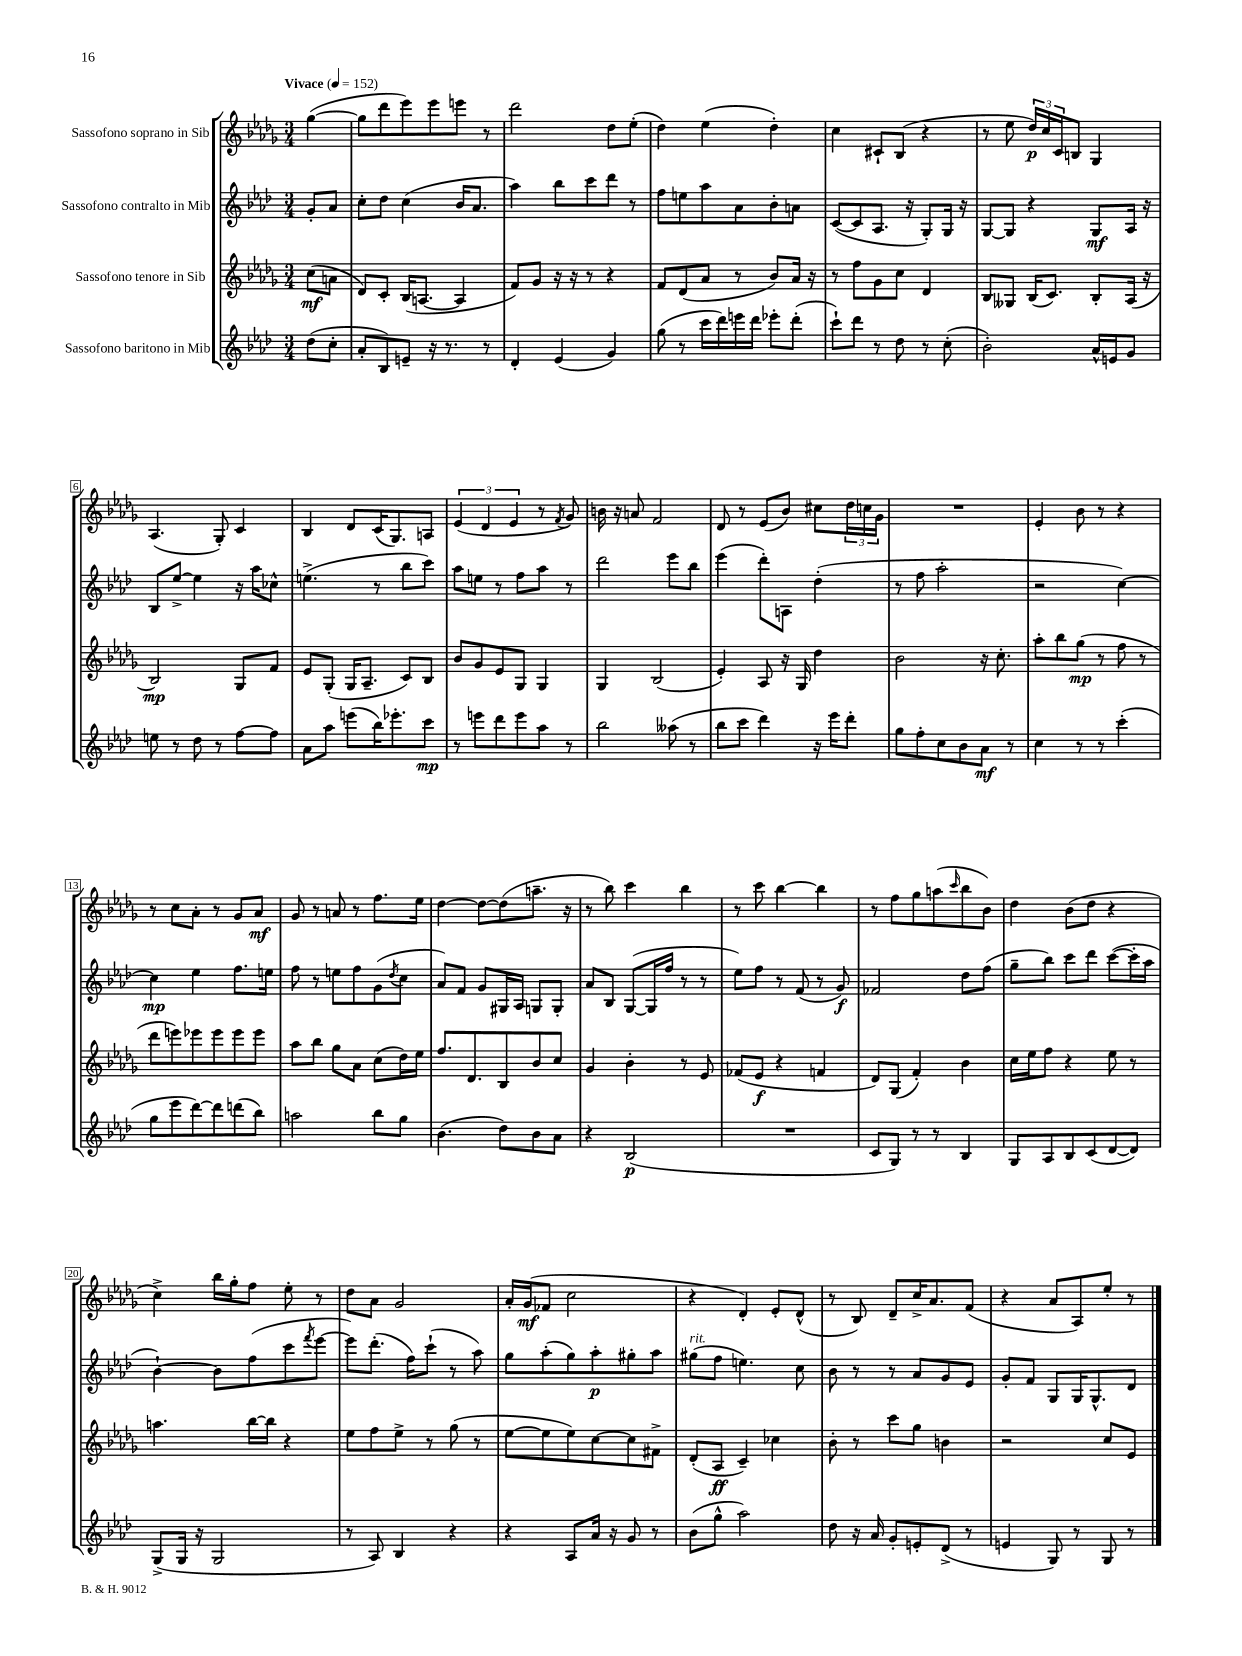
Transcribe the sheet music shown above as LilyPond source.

<<
\new StaffGroup <<
\new Staff = "s0" \with { instrumentName = "Sassofono soprano in Sib" } {
    \clef treble \key des \major \numericTimeSignature \time 3/4 \partial 4 \tempo "Vivace" 4 = 152
    ges''4~( |
    ges''8 des'''8 ees'''8) ees'''8 e'''8 r8 |
    des'''2 des''8 ees''8-.( |
    des''4) ees''4( des''4-.) |
    c''4 cis'8-! bes8( r4 |
    r8 ees''8 \tuplet 3/2 { des''16\p) c''16 c'16 } b8 ges4 |
    aes4.( ges8-.) c'4 |
    bes4 des'8 c'16( ges8.) a8 |
    \tuplet 3/2 { ees'4( des'4 ees'4 } r8 \acciaccatura { f'8 } ges'8) |
    b'16 r16 a'8 f'2 |
    des'8 r8 ees'8( bes'8) cis''8 \tuplet 3/2 { des''16 c''16 ges'16 } |
    R2. |
    ees'4-. bes'8 r8 r4 |
    r8 c''8 aes'8-. r8 ges'8 aes'8\mf |
    ges'8 r8 a'8 r8 f''8. ees''16 |
    des''4~ des''8~ des''8( a''8.-- r16 |
    r8 bes''8) c'''4 bes''4 |
    r8 c'''8 bes''4~ bes''4 |
    r8 f''8 ges''8 a''8( \grace { c'''16 } bes''8 bes'8) |
    des''4 bes'8( des''8 r4 |
    c''4->) bes''16 ges''16-. f''8 ees''8-. r8 |
    des''8 aes'8 ges'2 |
    aes'16-. ges'16\mf( fes'8 c''2 |
    r4 des'4-.) ees'8-. des'8-^( |
    r8 bes8) des'8-- c''16-> aes'8. f'8( |
    r4 aes'8 aes8) ees''8-. r8 \bar "|." |
}
\new Staff = "s1" \with { instrumentName = "Sassofono contralto in Mib" } {
    \clef treble \key aes \major \numericTimeSignature \time 3/4 \partial 4
    g'8-. aes'8 |
    c''8-. des''8 c''4( bes'16 aes'8. |
    aes''4) bes''8 c'''8 des'''8 r8 |
    f''8 e''8 aes''8 aes'8 bes'8-. a'8 |
    c'8~( c'8 aes8. r16 g8-.) g16 r16 |
    g8~ g8 r4 g8\mf aes16 r16 |
    bes8 ees''8~-> ees''4 r16 aes''16 ces''8-^ |
    e''4.->( r8 bes''8 c'''8) |
    aes''8 e''8 r8 f''8 aes''8 r8 |
    des'''2 ees'''8 bes''8 |
    ees'''4( des'''8-.) a8 des''4-.( |
    r8 f''8 aes''2-. |
    r2 c''4~) |
    c''4\mp ees''4 f''8. e''16 |
    f''8 r8 e''8 f''8 g'8( \acciaccatura { des''8 } c''8 |
    aes'8) f'8 g'8 gis16 aes16 g8 g8-. |
    aes'8 bes8 g8~( g16 f''16 r8 r8 |
    ees''8) f''8 r8 f'8( r8 g'8\f) |
    fes'2 des''8 f''8( |
    g''8-- bes''8) c'''8 des'''8 c'''8~( c'''16-. aes''16 |
    bes'4~-!) bes'8 f''8( c'''8 \acciaccatura { f'''8 } ees'''8~ |
    ees'''8) des'''8.-.( f''16) c'''8-!( r8 aes''8) |
    g''8 aes''8-.( g''8) aes''8-.\p gis''8-. aes''8 |
    gis''8^\markup { \italic "rit." }( f''8 e''4.) c''8 |
    bes'8 r8 r8 aes'8 g'8 ees'8 |
    g'8-. f'8 g8 g16 g8.-^ des'8 \bar "|." |
}
\new Staff = "s2" \with { instrumentName = "Sassofono tenore in Sib" } {
    \clef treble \key des \major \numericTimeSignature \time 3/4 \partial 4
    c''8\mf( a'8 |
    des'8) c'8-. bes16( a8.~ a4 |
    f'8) ges'8 r16 r16 r8 r4 |
    f'8 des'8( aes'8 r8 bes'8) aes'16 r16 |
    r8 f''8 ges'8 c''8 des'4 |
    bes8 geses8 bes16( c'8.) bes8-. aes16( r16 |
    bes2\mp) ges8 f'8 |
    ees'8 ges8-.( ges16 aes8.-- c'8) bes8 |
    bes'8 ges'8 ees'8 ges8 ges4 |
    ges4 bes2( |
    ees'4-.) aes8 r16 ges16 des''4 |
    bes'2 r16 c''8.-. |
    aes''8-. bes''8 ges''8\mp( r8 f''8 r8 |
    des'''8 e'''8) ees'''8 ees'''8 ees'''8 ees'''8 |
    aes''8 bes''8 ges''8 aes'8 c''8( des''16) ees''16 |
    f''8. des'8. bes8 bes'8 c''8 |
    ges'4 bes'4-. r8 ees'8 |
    fes'8( ees'8\f r4 f'4 |
    des'8) ges8( f'4-.) bes'4 |
    c''16 ees''16 f''8 r4 ees''8 r8 |
    a''4. bes''16~ bes''16 r4 |
    ees''8 f''8 ees''8-> r8 ges''8( r8 |
    ees''8~ ees''8 ees''8) c''8~ c''8 fis'8-> |
    des'8-.( aes8\ff c'4--) ces''4 |
    bes'8-. r8 c'''8 ges''8 b'4 |
    r2 c''8 ees'8 \bar "|." |
}
\new Staff = "s3" \with { instrumentName = "Sassofono baritono in Mib" } {
    \clef treble \key aes \major \numericTimeSignature \time 3/4 \partial 4
    des''8( c''8-. |
    aes'8-. bes8) e'8-- r16 r8. r8 |
    des'4-. ees'4( g'4) |
    g''8( r8 c'''16 des'''16) e'''16 des'''16 ees'''8-. des'''8-.( |
    c'''8-!) des'''8 r8 des''8 r8 c''8-.( |
    bes'2-.) aes'16-^ e'16 g'8 |
    e''8 r8 des''8 r8 f''8~ f''8 |
    aes'8 aes''8 e'''8( bes''16) ees'''8.-. c'''8\mp |
    r8 e'''8 des'''8 e'''8 aes''8 r8 |
    bes''2 aeses''8( r8 |
    bes''8 c'''8 des'''4) r16 ees'''16 des'''8-. |
    g''8 f''8-. c''8 bes'8 aes'8\mf r8 |
    c''4 r8 r8 c'''4-.( |
    g''8 ees'''8 des'''8~) des'''8 d'''8( bes''8) |
    a''2 bes''8 g''8 |
    bes'4.( des''8) bes'8 aes'8 |
    r4 bes2\p( |
    R2. |
    c'8 g8) r8 r8 bes4 |
    g8 aes8 bes8 c'8( des'8~ des'8) |
    g8->( g16 r16 g2 |
    r8 aes8) bes4 r4 |
    r4 aes8 aes'16 r16 g'8 r8 |
    bes'8( g''8-^ aes''2) |
    des''8 r16 aes'16 g'8-. e'8-. des'8->( r8 |
    e'4 g8) r8 g8 r8 \bar "|." |
}
>>
>>
\layout { \context { \Score \override BarNumber.stencil = #(make-stencil-boxer 0.1 0.3 ly:text-interface::print) } }
